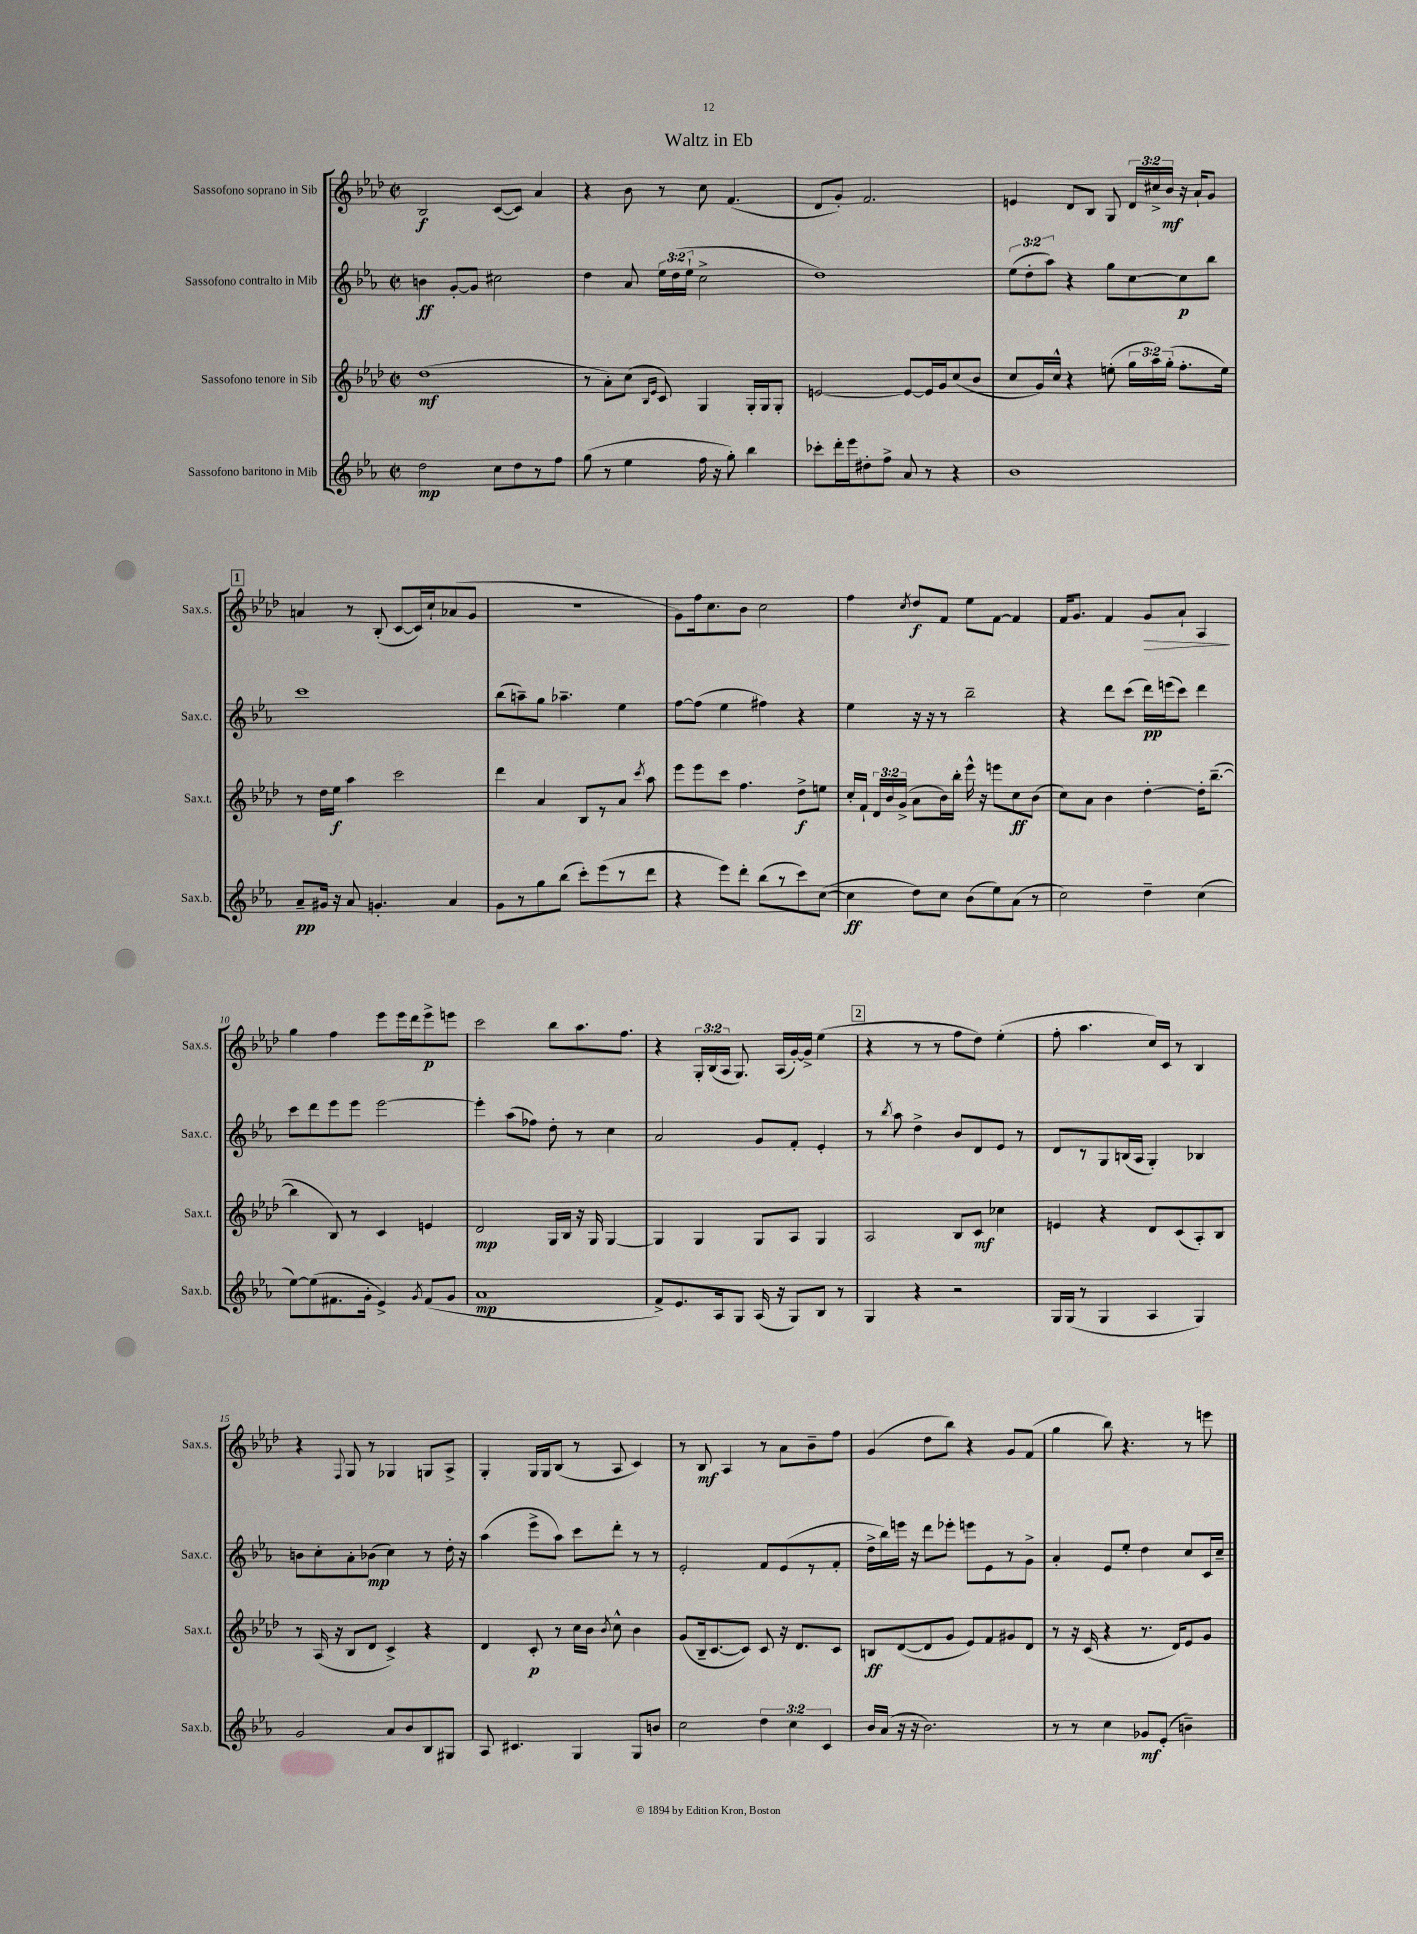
\header { title = "Waltz in Eb" }
<<
\new StaffGroup <<
\new Staff = "s0" \with { instrumentName = "Sassofono soprano in Sib" shortInstrumentName = "Sax.s." } {
    \clef treble \key aes \major \defaultTimeSignature \time 2/2 \override Staff.TupletNumber.text = #tuplet-number::calc-fraction-text
    \autoBeamOff bes2\f c'8[~( c'8]) aes'4 |
    r4 bes'8 r8 c''8 f'4.( |
    des'8[ g'8]-.) f'2. |
    e'4 des'8[ bes8] g8 \tuplet 3/2 { des'16[ cis''16-> bes'16]\mf } r16 aes'16[-! g'8] |
    \mark \markup { \box "1" } a'4 r8 bes8-.( c'8[~ c'16) c''16-! aes'8( g'8] |
    r1 |
    g'8[) f''16 c''8. bes'8] c''2 |
    f''4 \acciaccatura { c''8 } des''8[\f f'8] ees''8[ f'8]~ f'4 |
    f'16[ g'8.] f'4 g'8[\> aes'8]-! aes4\! |
    g''4 f''4 ees'''8[ ees'''16 des'''16 ees'''8->\p e'''8] |
    c'''2 bes''8[ aes''8. f''8.] |
    r4 \tuplet 3/2 { g16[-. bes16( aes16] } g8.) aes16[( g'16~-.) g'16]-> ees''4( |
    \mark \markup { \box "2" } r4 r8 r8 f''8[ des''8]) ees''4-.( |
    f''8-. aes''4. c''16[) c'16] r8 bes4 |
    r4 \appoggiatura { f8 } g8 r8 ges4 g8[ aes8]-> |
    g4-. g16[ g16 bes8]( r8 aes8 c'4) |
    r8 bes8\mf aes4 r8 aes'8[ bes'8-- f''8] |
    g'4( des''8[ bes''8]) r4 g'8[ f'8]( |
    g''4 bes''8) r4. r8 e'''8 \bar "|." |
}
\new Staff = "s1" \with { instrumentName = "Sassofono contralto in Mib" shortInstrumentName = "Sax.c." } {
    \clef treble \key ees \major \defaultTimeSignature \time 2/2 \override Staff.TupletNumber.text = #tuplet-number::calc-fraction-text
    \autoBeamOff b'4\ff g'8[~-. g'8] cis''2 |
    d''4 aes'8 \tuplet 3/2 { ees''16[ d''16( ees''16]-! } c''2-> |
    d''1) |
    \tuplet 3/2 { ees''8[( d''8-. aes''8]) } r4 g''8[ c''8~ c''8\p bes''8] |
    \mark \markup { \box "1" } c'''1 |
    bes''8[( a''8--) g''8] aes''4.-- ees''4 |
    f''8[~ f''8]( ees''4 fis''4) r4 |
    ees''4 r16 r16 r8 bes''2-- |
    r4 d'''8[ c'''8]( d'''16[\pp) e'''16( c'''8]) d'''4 |
    c'''8[ d'''8 ees'''8 ees'''8] ees'''2~ |
    ees'''4-. aes''8[( fes''8]) d''8-. r8 c''4 |
    aes'2 g'8[ f'8]-. ees'4-. |
    \mark \markup { \box "2" } r8 \acciaccatura { bes''8 } aes''8 d''4-> bes'8[ d'8 ees'8] r8 |
    d'8[ r8 g8 b16( aes16] g4-.) bes4 |
    b'8[ c''8-. aes'8-. bes'8]\mp( c''4) r8 d''16-. r16 |
    aes''4( ees'''8[-> aes''8]) c'''8[ d'''8]-. r8 r8 |
    ees'2-. f'8[ ees'8( r8 f'8]-. |
    d''16[-> bes''16) e'''16] r16 d'''8[ ees'''8]-. e'''8[ ees'8 r8 g'8]-> |
    aes'4-. ees'8[ ees''8]-. d''4 c''8[ c'16 c''16]-- \bar "|." |
}
\new Staff = "s2" \with { instrumentName = "Sassofono tenore in Sib" shortInstrumentName = "Sax.t." } {
    \clef treble \key aes \major \defaultTimeSignature \time 2/2 \override Staff.TupletNumber.text = #tuplet-number::calc-fraction-text
    \autoBeamOff des''1\mf( |
    r8 aes'8[-.) c''8]( \grace { bes16[ ees'16] } c'8) g4 g16[-. g16 g8]-. |
    e'2~ e'8[~ e'16 g'16 c''8( bes'8] |
    c''8[ g'16) c''16]-^ r4 e''8-.( \tuplet 3/2 { g''16[ aes''16) g''16]-.( } f''8.[-. e''16]) |
    \mark \markup { \box "1" } r8 des''16[ ees''16]\f aes''4 c'''2 |
    des'''4 aes'4 bes8[ r8 aes'8] \acciaccatura { c'''8 } aes''8 |
    ees'''8[ ees'''8 c'''8] f''4. des''8[->\f e''8] |
    c''16[-. f'16]-! \tuplet 3/2 { des'16[ bes'16 g'16]->( } aes'8[ bes'16) bes''16]-. ees'''16-^ r16 e'''8[ c''8\ff bes'8]( |
    c''8[) aes'8] bes'4 des''4~-. des''16[-. bes''8.]~--( |
    bes''4 bes8) r8 c'4 e'4 |
    des'2\mp g16[ bes16] r16 g16 g4~ |
    g4 g4 g8[ aes8] g4 |
    \mark \markup { \box "2" } aes2 bes8[ c'8]\mf ces''4 |
    e'4 r4 des'8[ c'8( aes8-.) bes8] |
    r8 aes16( r16 bes8[ des'8] c'4->) r4 |
    des'4 c'8-.\p r8 c''16[ bes'16] \acciaccatura { bes'8 } c''8-^ bes'4 |
    g'8[( bes16-- c'8.~ c'8]) c'8 r16 des'8.[ c'8] |
    b8[\ff des'8~( des'8 g'8] ees'8[) f'8 gis'8 des'8] |
    r8 r16 c'16( r4 r8. des'16[) ees'8 g'8] \bar "|." |
}
\new Staff = "s3" \with { instrumentName = "Sassofono baritono in Mib" shortInstrumentName = "Sax.b." } {
    \clef treble \key ees \major \defaultTimeSignature \time 2/2 \override Staff.TupletNumber.text = #tuplet-number::calc-fraction-text
    \autoBeamOff d''2\mp c''8[ d''8 r8 f''8] |
    g''8( r8 ees''4 f''16 r16 g''8-.) bes''4 |
    ces'''8[-. d'''16-. ees'''16 dis''8-. f''8]-> aes'8 r8 r4 |
    bes'1 |
    \mark \markup { \box "1" } aes'8[--\pp gis'16] r16 aes'8 g'4.-. aes'4 |
    g'8[ r8 g''8 bes''8]( c'''8[-.) ees'''8( r8 d'''8] |
    r4 ees'''8[) d'''8]-. bes''8[( r8 c'''8) c''8]~( |
    c''4\ff d''8[) c''8] bes'8[( ees''8) aes'8]( r8 |
    c''2) d''4-- c''4( |
    ees''8[~) ees''8( fis'8. g'16]-. ees'4->) \acciaccatura { g'8 } fis'8[( g'8] |
    aes'1\mp |
    f'8[->) ees'8. aes16 g8] aes16( r16 g8[) bes8] r8 |
    \mark \markup { \box "2" } g4 r4 r2 |
    g16[ g16]( r8 g4 aes4 g4) |
    g'2 aes'8[ bes'8 bes8 gis8] |
    aes8 cis'4. g4 g8[ b'8] |
    c''2 \tuplet 3/2 { d''4 c''4 c'4 } |
    bes'16[ aes'16]( r16 r16 bes'2.) |
    r8 r8 c''4 ges'8[\mf ees'8]-.( b'4--) \bar "|." |
}
>>
>>
